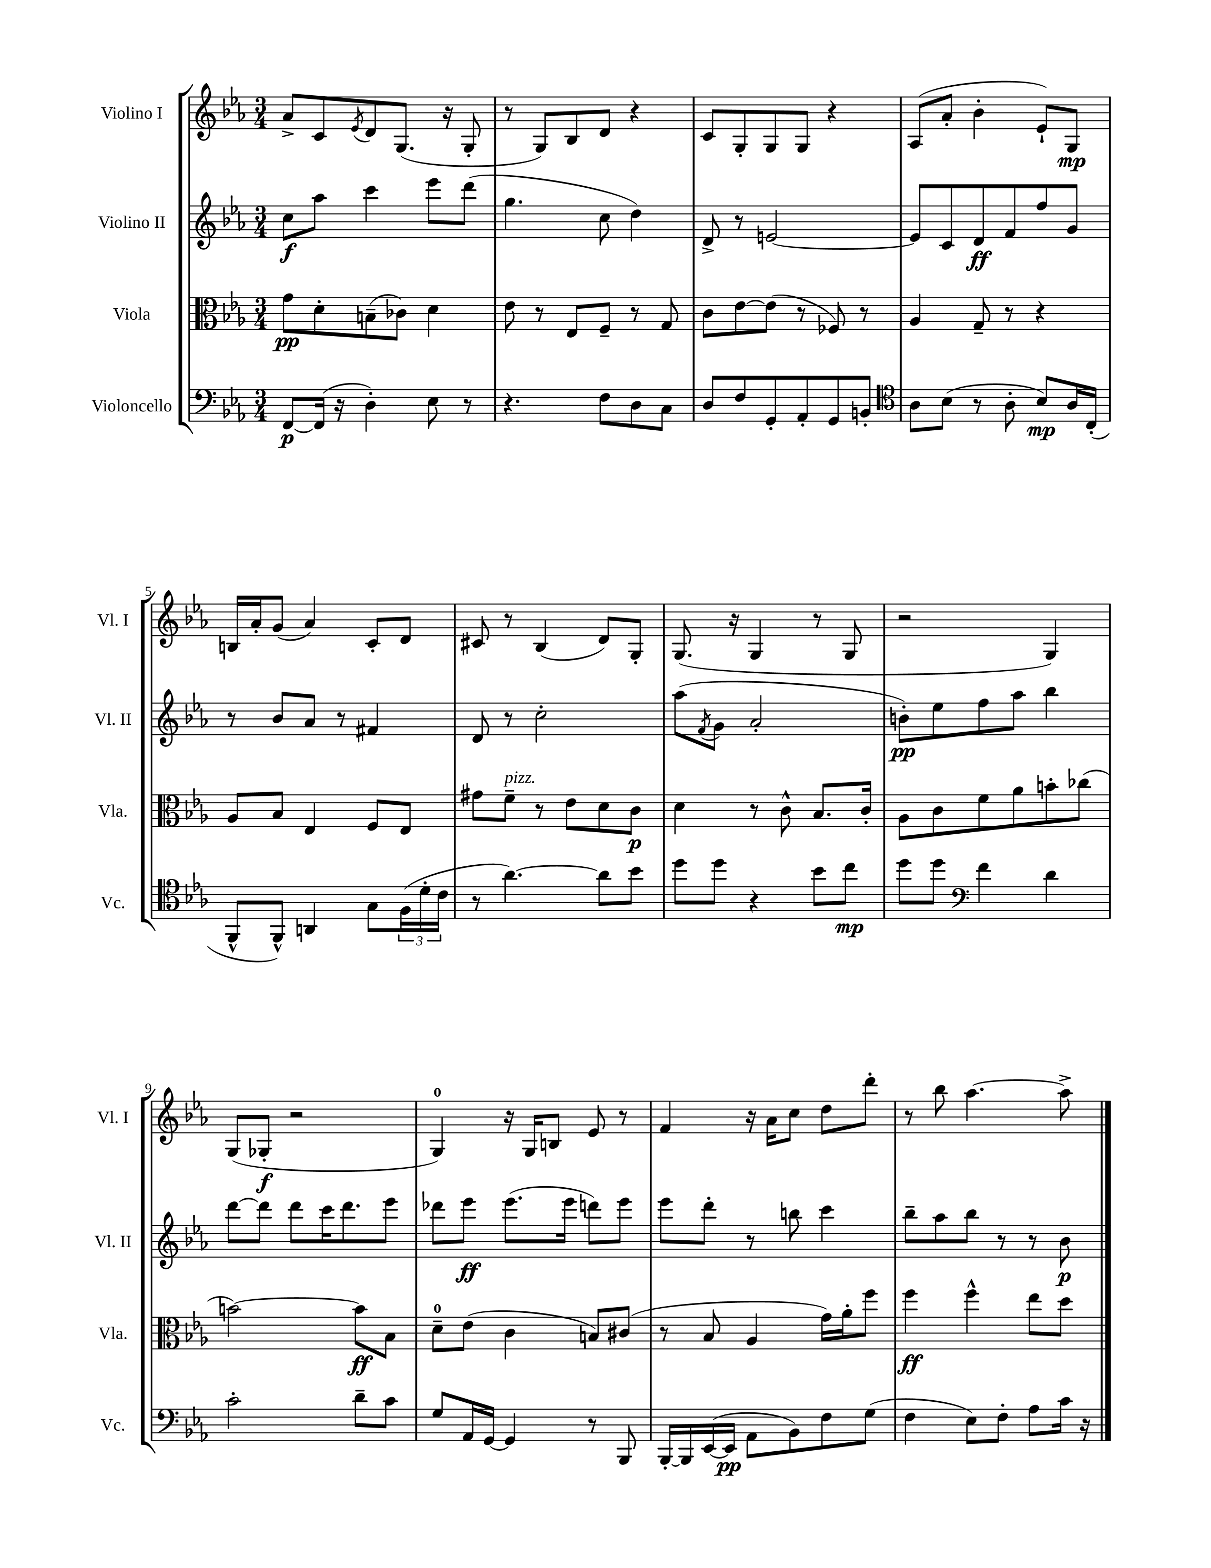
<<
\new StaffGroup <<
\new Staff = "s0" \with { instrumentName = "Violino I" shortInstrumentName = "Vl. I" } {
    \clef treble \key ees \major \numericTimeSignature \time 3/4
    aes'8-> c'8 \acciaccatura { ees'8 } d'8 g8.( r16 g8-. |
    r8 g8) bes8 d'8 r4 |
    c'8 g8-. g8 g8 r4 |
    aes8( aes'8-. bes'4-. ees'8-!) g8\mp |
    b16 aes'16-. g'8( aes'4) c'8-. d'8 |
    cis'8 r8 bes4( d'8) g8-. |
    g8.( r16 g4 r8 g8 |
    r2 g4) |
    g8( ges8-.\f r2 |
    g4-0) r16 g16 b8 ees'8 r8 |
    f'4 r16 aes'16 c''8 d''8 d'''8-. |
    r8 bes''8 aes''4.~ aes''8-> \bar "|." |
}
\new Staff = "s1" \with { instrumentName = "Violino II" shortInstrumentName = "Vl. II" } {
    \clef treble \key ees \major \numericTimeSignature \time 3/4
    c''8\f aes''8 c'''4 ees'''8 d'''8( |
    g''4. c''8 d''4) |
    d'8-> r8 e'2~ |
    e'8 c'8 d'8\ff f'8 f''8 g'8 |
    r8 bes'8 aes'8 r8 fis'4 |
    d'8 r8 c''2-. |
    aes''8( \acciaccatura { f'8 } g'8 aes'2-. |
    b'8-.\pp) ees''8 f''8 aes''8 bes''4 |
    d'''8~ d'''8 d'''8 c'''16 d'''8. ees'''8 |
    des'''8 ees'''8\ff ees'''8.( ees'''16 d'''8) ees'''8 |
    ees'''8 d'''8-. r8 b''8 c'''4 |
    bes''8-- aes''8 bes''8 r8 r8 bes'8\p \bar "|." |
}
\new Staff = "s2" \with { instrumentName = "Viola" shortInstrumentName = "Vla." } {
    \clef alto \key ees \major \numericTimeSignature \time 3/4
    g'8\pp d'8-. b8--( ces'8) d'4 |
    ees'8 r8 ees8 f8-- r8 g8 |
    c'8 ees'8~ ees'8( r8 fes8) r8 |
    aes4 g8-- r8 r4 |
    aes8 bes8 ees4 f8 ees8 |
    gis'8 f'8--^\markup { \italic "pizz." } r8 ees'8 d'8 c'8\p |
    d'4 r8 c'8-^ bes8. c'16-. |
    aes8 c'8 f'8 aes'8 b'8-. ces''8( |
    b'2~) b'8\ff bes8 |
    d'8-0-- ees'8( c'4 b8) cis'8( |
    r8 bes8 aes4 g'16) aes'16-. f''8 |
    f''4\ff f''4-^ ees''8 d''8 \bar "|." |
}
\new Staff = "s3" \with { instrumentName = "Violoncello" shortInstrumentName = "Vc." } {
    \clef bass \key ees \major \numericTimeSignature \time 3/4
    f,8~\p f,16( r16 d4-.) ees8 r8 |
    r4. f8 d8 c8 |
    d8 f8 g,8-. aes,8-. g,8 b,8-. |
    \clef tenor aes8 bes8( r8 aes8-. bes8\mp) aes16 c16-.( |
    f,8-^ f,8-^) a,4 g8 \tuplet 3/2 { f16( d'16-. c'16 } |
    r8 aes'4.~) aes'8 bes'8 |
    d''8 d''8 r4 bes'8 c''8\mp |
    d''8 d''8 \clef bass f'4 d'4 |
    c'2-. d'8-- c'8 |
    g8 aes,16 g,16~ g,4 r8 bes,,8 |
    bes,,16~-. bes,,16 ees,16~( ees,16\pp aes,8 bes,8) f8 g8( |
    f4 ees8) f8-. aes8 c'16 r16 \bar "|." |
}
>>
>>
